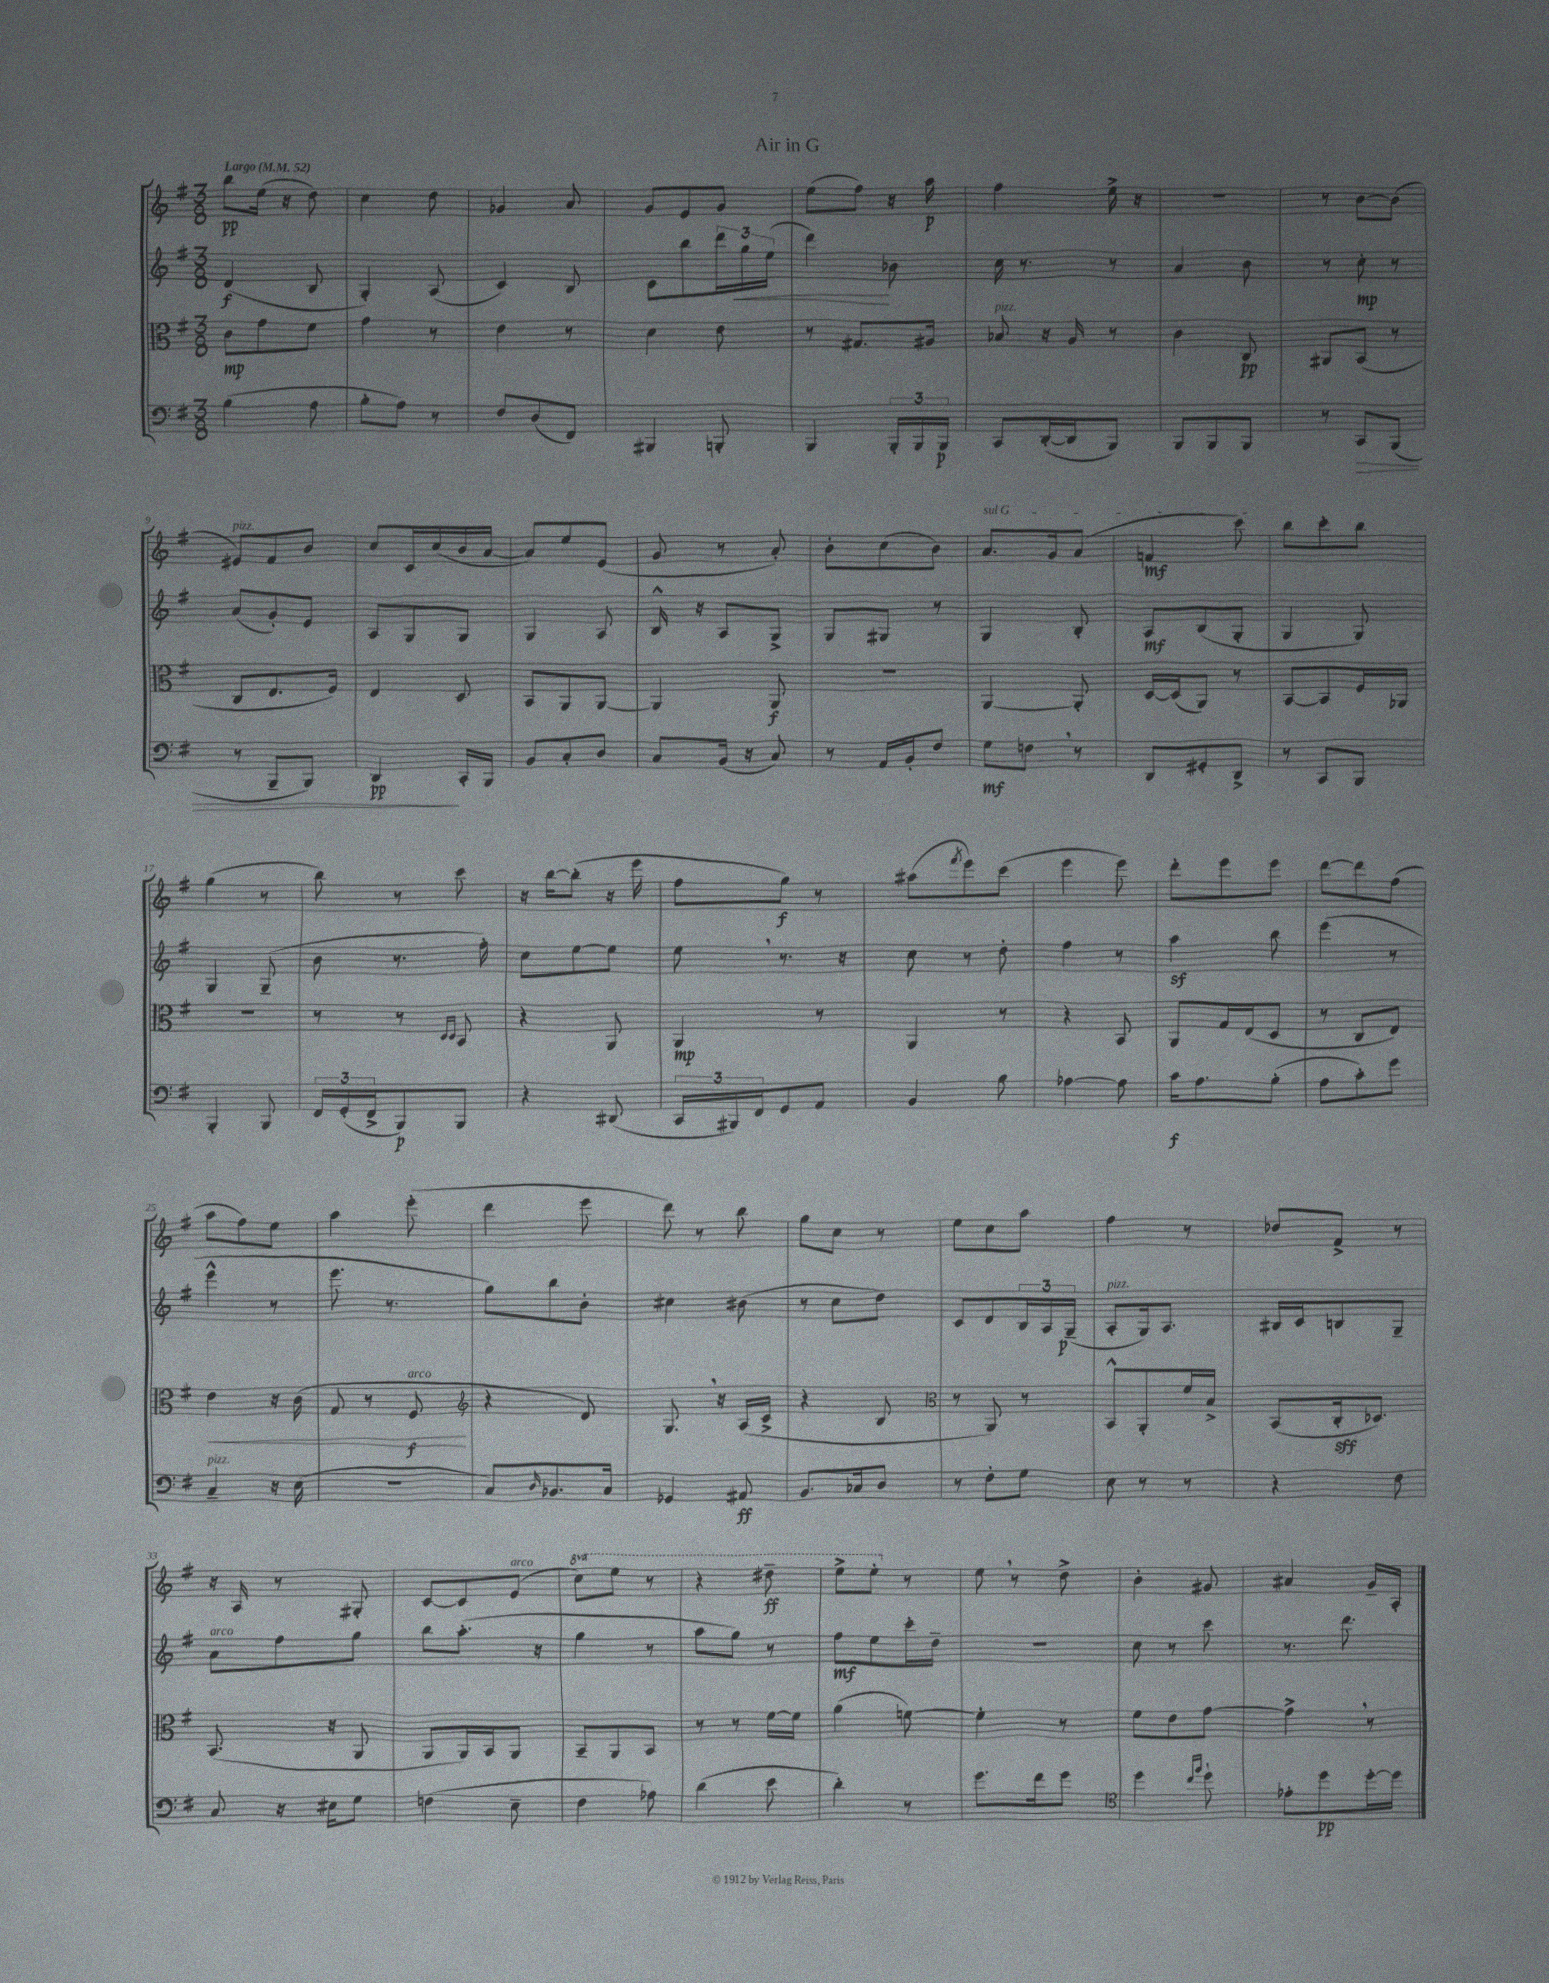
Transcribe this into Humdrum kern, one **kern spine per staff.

**kern	**dynam	**kern	**dynam	**kern	**dynam	**kern	**dynam
*part4	*part4	*part3	*part3	*part2	*part2	*part1	*part1
*staff4	*staff4	*staff3	*staff3	*staff2	*staff2	*staff1	*staff1
*clefF4	*	*clefC3	*	*clefG2	*	*clefG2	*
*k[f#]	*	*k[f#]	*	*k[f#]	*	*k[f#]	*
*M3/8	*	*M3/8	*	*M3/8	*	*M3/8	*
*MM52	*	*MM52	*	*MM52	*	*MM52	*
=1	=1	=1	=1	=1	=1	=1	=1
!	!	!	!	!	!	!LO:TX:a:B:t=Largo	!
(4B\	.	8c\L	mp	(4d/	f	8bb\L	pp
.	.	8g\	.	.	.	(16ee\Jk	.
.	.	.	.	.	.	16r	.
8A\	.	8f#\J	.	8B/	.	8dd\)	.
=2	=2	=2	=2	=2	=2	=2	=2
8B'\L	.	4g\	.	4G'/)	.	4cc\	.
8A\J)	.	.	.	.	.	.	.
8r	.	8r	.	(8A/	.	8dd\	.
=3	=3	=3	=3	=3	=3	=3	=3
8F#/L	.	4e\	.	4c/)	.	4g-X/	.
(8D/	.	.	.	.	.	.	.
8FF#/J)	.	8r	.	8B/	.	8a/	.
=4	=4	=4	=4	=4	=4	=4	=4
4BBB#X/	.	4d\	.	8c\L	.	8g/L	.
.	.	.	.	8bb\	.	8e/	.
8BBBn'/	.	8e\	.	24ddd\L	.	8g/J	.
!	!	!	!	!	!LO:HP:b	!	!
.	.	.	.	24gg\	<	.	.
.	.	.	.	(24ee\JJ	.	.	.
=5	=5	=5	=5	=5	=5	=5	=5
4BBB/	.	8r	.	4ddd\)	.	(8ee\L	.
.	.	8.G#X/L	.	.	.	8ff#\J)	.
24BBB'/LL	.	.	.	8b-X\	[	16r	.
24BBB/	.	.	.	.	.	.	.
.	.	16A#X/Jk	.	.	.	16aa\	p
24BBB/JJ	p	.	.	.	.	.	.
=6	=6	=6	=6	=6	=6	=6	=6
!	!	!LO:TX:a:i:t=pizz.	!	!	!	!	!
8CC/L	.	8B-X/	.	16cc\	.	4ff#\	.
.	.	.	.	8.r	.	.	.
([16DD'/L	.	16r	.	.	.	.	.
16DD/J]	.	16A/	.	.	.	.	.
8BBB/J)	.	8r	.	8r	.	16ee^\	.
.	.	.	.	.	.	16r	.
=7	=7	=7	=7	=7	=7	=7	=7
8BBB/L	.	4c\	.	4a/	.	4.r	.
8BBB/	.	.	.	.	.	.	.
8BBB/J	.	8C/	pp	8b\	.	.	.
=8	=8	=8	=8	=8	=8	=8	=8
8r	.	8AA#X/L	.	8r	.	8r	.
!	!LO:HP:b	!	!	!	!	!	!
8CC/L	>	(8BB/J	.	8cc'\	mp	[8b\L	.
(8BBB/J	.	8r	.	8r	.	(8b\J]	.
!!LO:LB:g=z
=9	=9	=9	=9	=9	=9	=9	=9
!	!	!	!	!	!	!LO:TX:a:i:t=pizz.	!
8r	.	8C/L	.	(8a/L	.	8e#X/L)	.
8BBB~/L	.	8.E/	.	8g'/)	.	8f#/	.
8BBB/J)	.	.	.	8e/J	.	8b/J	.
.	.	16F#/Jk)	.	.	.	.	.
=10	=10	=10	=10	=10	=10	=10	=10
4DD/	pp	4E/	.	8A/L	.	8cc/L	.
.	.	.	.	8G/	.	16c/L	.
.	.	.	.	.	.	(16cc/	.
16CC'/LL	]	8D/	.	8G/J	.	16b/	.
16BBB/JJ	.	.	.	.	.	[16a/JJ	.
=11	=11	=11	=11	=11	=11	=11	=11
8BB/L	.	8BB/L	.	4G/	.	8a/L])	.
8C'/	.	8AA/	.	.	.	8ee/	.
8D/J	.	[8AA/J	.	8A/	.	(8e/J	.
=12	=12	=12	=12	=12	=12	=12	=12
8C/L	.	4AA/]	.	16B^^/	.	8g/	.
.	.	.	.	16r	.	.	.
(16BB/Jk	.	.	.	8A/L	.	8r	.
16r	.	.	.	.	.	.	.
8C/)	.	8AA/	f	8G^/J	.	8a'/)	.
=13	=13	=13	=13	=13	=13	=13	=13
8r	.	4.r	.	8G/L	.	8b'\L	.
16AA/LL	.	.	.	8G#X/J	.	(8cc\	.
16BB'/J	.	.	.	.	.	.	.
8F#/J	.	.	.	8r	.	8b\J)	.
=14	=14	=14	=14	=14	=14	=14	=14
!	!	!	!	!	!	!LO:TX:a:i:t=sul G	!
8G\L	mf	[4AA/	.	4G/	.	8.a/L	.
8Fn,\J	.	.	.	.	.	.	.
.	.	.	.	.	.	16g/k	.
8r	.	8AA'/]	.	8B'/	.	(8a/J	.
=15	=15	=15	=15	=15	=15	=15	=15
8DD/L	.	[16D/LL	.	8A/L	mf	4fn/	mf
.	.	(16D/J]	.	.	.	.	.
8GG#X'/	.	8AA/J)	.	(8B/	.	.	.
8DD^/J	.	8r	.	8G'/J	.	8ccc\)	.
=16	=16	=16	=16	=16	=16	=16	=16
8r	.	[8BB/L	.	4G/	.	8bb\L	.
8CC/L	.	8BB/]	.	.	.	8ccc'\	.
8BBB/J	.	16F#/L	.	8G/)	.	8bb\J	.
.	.	16AA-X/JJ	.	.	.	.	.
!!LO:LB:g=z
=17	=17	=17	=17	=17	=17	=17	=17
4BBB'/	.	4.r	.	4G/	.	(4gg\	.
8BBB/	.	.	.	(8G~/	.	8r	.
=18	=18	=18	=18	=18	=18	=18	=18
24FF#/LL	.	8r	.	8b\	.	8bb\)	.
(24GG'/	.	.	.	.	.	.	.
24FF#^/J	.	.	.	.	.	.	.
8BBB/)	p	8r	.	8.r	.	8r	.
.	.	16qqD/LL	.	.	.	.	.
.	.	16qqD/JJ	.	.	.	.	.
8BBB/J	.	8BB/	.	.	.	8ccc\	.
.	.	.	.	16ff#'\)	.	.	.
=19	=19	=19	=19	=19	=19	=19	=19
4r	.	4r	.	8cc\L	.	16r	.
.	.	.	.	.	.	[16bb\KL	.
.	.	.	.	[8ee\	.	(8bb'\J]	.
(8DD#X/	.	8AA/	.	8ee\J]	.	16r	.
.	.	.	.	.	.	16eee\	.
=20	=20	=20	=20	=20	=20	=20	=20
24CC/LL	.	4AA/	mp	8ee,\	.	8ff#\L	.
24BBB#X/)	.	.	.	.	.	.	.
24FF#/J	.	.	.	.	.	.	.
8GG/	.	.	.	8.r	.	8gg\J)	f
8AA/J	.	8r	.	.	.	8r	.
.	.	.	.	16r	.	.	.
=21	=21	=21	=21	=21	=21	=21	=21
4BB/	.	4AA/	.	8cc\	.	(8aa#X\L	.
.	.	.	.	.	.	8qfff#/	.
.	.	.	.	8r	.	8eee\)	.
8B\	.	8r	.	8dd'\	.	(8ccc\J	.
=22	=22	=22	=22	=22	=22	=22	=22
[4A-X\	.	4r	.	4ff#\	.	4eee\	.
8A-\]	.	8BB/	.	8r	.	8eee\)	.
=23	=23	=23	=23	=23	=23	=23	=23
16c\KL	f	8AA/L	.	4aaz\	.	8ddd'\L	.
8.A\	.	.	.	.	.	.	.
.	.	16G/L	.	.	.	8eee\	.
.	.	(16E/J	.	.	.	.	.
(8B'\J	.	8D/J	.	8bb\	.	8eee\J	.
=24	=24	=24	=24	=24	=24	=24	=24
8A\L	.	8r	.	(4eee\	.	[8ddd\L	.
8c'\)	.	8C/L	.	.	.	8ddd\]	.
8g\J	.	8E/J)	.	8r	.	(8ff#\J	.
!!LO:LB:g=z
=25	=25	=25	=25	=25	=25	=25	=25
!LO:TX:a:i:t=pizz.	!	!	!	!	!	!	!
!	!	!	!LO:HP:b	!	!	!	!
4C~/	.	4e\	<	4eee^^\	.	8aa\L	.
.	.	.	.	.	.	8ff#\)	.
16r	.	16r	.	8r	.	8ee\J	.
(16E\	.	(16c\	.	.	.	.	.
=26	=26	=26	=26	=26	=26	=26	=26
4.r	.	8G/	.	8.eee\	.	4aa\	.
.	.	8r	.	.	.	.	.
.	.	.	.	8.r	.	.	.
!	!	!LO:TX:a:i:t=arco	!	!	!	!	!
.	.	8F#/	f	.	.	(8eee'\	.
.	.	.	[	.	.	.	.
=27	=27	=27	=27	=27	=27	=27	=27
*	*	*clefG2	*	*	*	*	*
8C/L)	.	4r	.	8gg\L)	.	4ddd\	.
16qqD/	.	.	.	.	.	.	.
8.BB-X/	.	.	.	8bb\	.	.	.
.	.	8d/)	.	8b'\J	.	8eee\	.
16C/Jk	.	.	.	.	.	.	.
=28	=28	=28	=28	=28	=28	=28	=28
4GG-X/	.	8.G,/	.	4cc#X\	.	8ddd\)	.
.	.	.	.	.	.	8r	.
.	.	16r	.	.	.	.	.
8AA#X/	ff	(16A/LL	.	(8b#X\	.	8bb\	.
.	.	16c^/JJ	.	.	.	.	.
=29	=29	=29	=29	=29	=29	=29	=29
8.BB/L	.	4r	.	8r	.	8gg\L	.
.	.	.	.	8cc\L	.	8cc\J	.
16C-X/k	.	.	.	.	.	.	.
8D/J	.	8B/	.	8dd\J)	.	8r	.
=30	=30	=30	=30	=30	=30	=30	=30
*	*	*clefC3	*	*	*	*	*
8r	.	8r	.	8c/L	.	8ee\L	.
8F#'\L	.	8AA/)	.	8d/	.	8cc\	.
8G\J	.	8r	.	24B/L	.	8aa\J	.
.	.	.	.	24A/	.	.	.
.	.	.	.	(24G~/JJ	p	.	.
=31	=31	=31	=31	=31	=31	=31	=31
!	!	!	!	!LO:TX:a:i:t=pizz.	!	!	!
8E\	.	8BB^^/L	.	8A'/L	.	4ff#\	.
8r	.	8AA'/	.	16G/k)	.	.	.
.	.	.	.	8.A/J	.	.	.
8r	.	16f#/L	.	.	.	8r	.
.	.	16B^/JJ	.	.	.	.	.
=32	=32	=32	=32	=32	=32	=32	=32
4r	.	(8BB/L	.	16B#X/LL	.	8dd-X/L	.
.	.	.	.	16c/J	.	.	.
.	.	16C'/k	sff	8Bn/	.	8f#^/J	.
.	.	8.D-X/J)	.	.	.	.	.
8F#\	.	.	.	8G~/J	.	8r	.
!!LO:LB:g=z
=33	=33	=33	=33	=33	=33	=33	=33
!	!	!	!	!LO:TX:a:i:t=arco	!	!	!
8C/	.	(8.BB/	.	8a\L	.	16r	.
.	.	.	.	.	.	16A/	.
16r	.	.	.	8ff#\	.	8r	.
16E#X\KL	.	16r	.	.	.	.	.
8G\J	.	8AA/	.	8gg\J	.	8G#X'/	.
=34	=34	=34	=34	=34	=34	=34	=34
(4Fn\	.	8AA/L	.	8bb\L	.	[8c/L	.
.	.	16AA/L)	.	(8.aa'\J	.	8c/]	.
.	.	16BB/J	.	.	.	.	.
!	!	!	!	!	!	!LO:TX:a:i:t=arco	!
8E~\	.	8AA/J	.	.	.	(8e/J	.
.	.	.	.	16r	.	.	.
=35	=35	=35	=35	=35	=35	=35	=35
*	*	*	*	*	*	*8va	*
4F#\	.	8BB~/L	.	4gg\	.	8ccc\L)	.
.	.	8AA/	.	.	.	8eee\J	.
8A-X\)	.	8BB/J	.	8r	.	8r	.
=36	=36	=36	=36	=36	=36	=36	=36
(4d\	.	8r	.	8aa\L	.	4r	.
.	.	8r	.	8gg\J)	.	.	.
8e\	.	[16f#\LL	.	8r	.	8ddd#X~\	ff
.	.	16f#\JJ]	.	.	.	.	.
=37	=37	=37	=37	=37	=37	=37	=37
4d'\)	.	(4a\	.	8ff#\L	mf	8eee^\L	.
.	.	.	.	8ee\	.	8eee'\J	.
*	*	*	*	*	*	*X8va	*
8r	.	[8fn\)	.	16ccc'\L	.	8r	.
.	.	.	.	16dd~\JJ	.	.	.
=38	=38	=38	=38	=38	=38	=38	=38
8.g\L	.	4f'\]	.	4.r	.	8ee,\	.
.	.	.	.	.	.	8r	.
16f#\k	.	.	.	.	.	.	.
8g\J	.	8r	.	.	.	8dd^\	.
=39	=39	=39	=39	=39	=39	=39	=39
*clefC4	*	*	*	*	*	*	*
4dd\	.	8f#\L	.	8cc\	.	4b'\	.
.	.	8e\	.	8r	.	.	.
16qqcc/LL	.	.	.	.	.	.	.
16qqff#/JJ	.	.	.	.	.	.	.
8dd`\	.	[8g\J	.	8ccc\	.	8g#X/	.
=40	=40	=40	=40	=40	=40	=40	=40
8e-X'\L	.	4g^,\]	.	8.r	.	4a#X/	.
8dd\	pp	.	.	.	.	.	.
.	.	.	.	8.ddd\	.	.	.
[16dd'\L	.	8r	.	.	.	16g~/LL	.
16dd\JJ]	.	.	.	.	.	16A'/JJ	.
==	==	==	==	==	==	==	==
*-	*-	*-	*-	*-	*-	*-	*-
